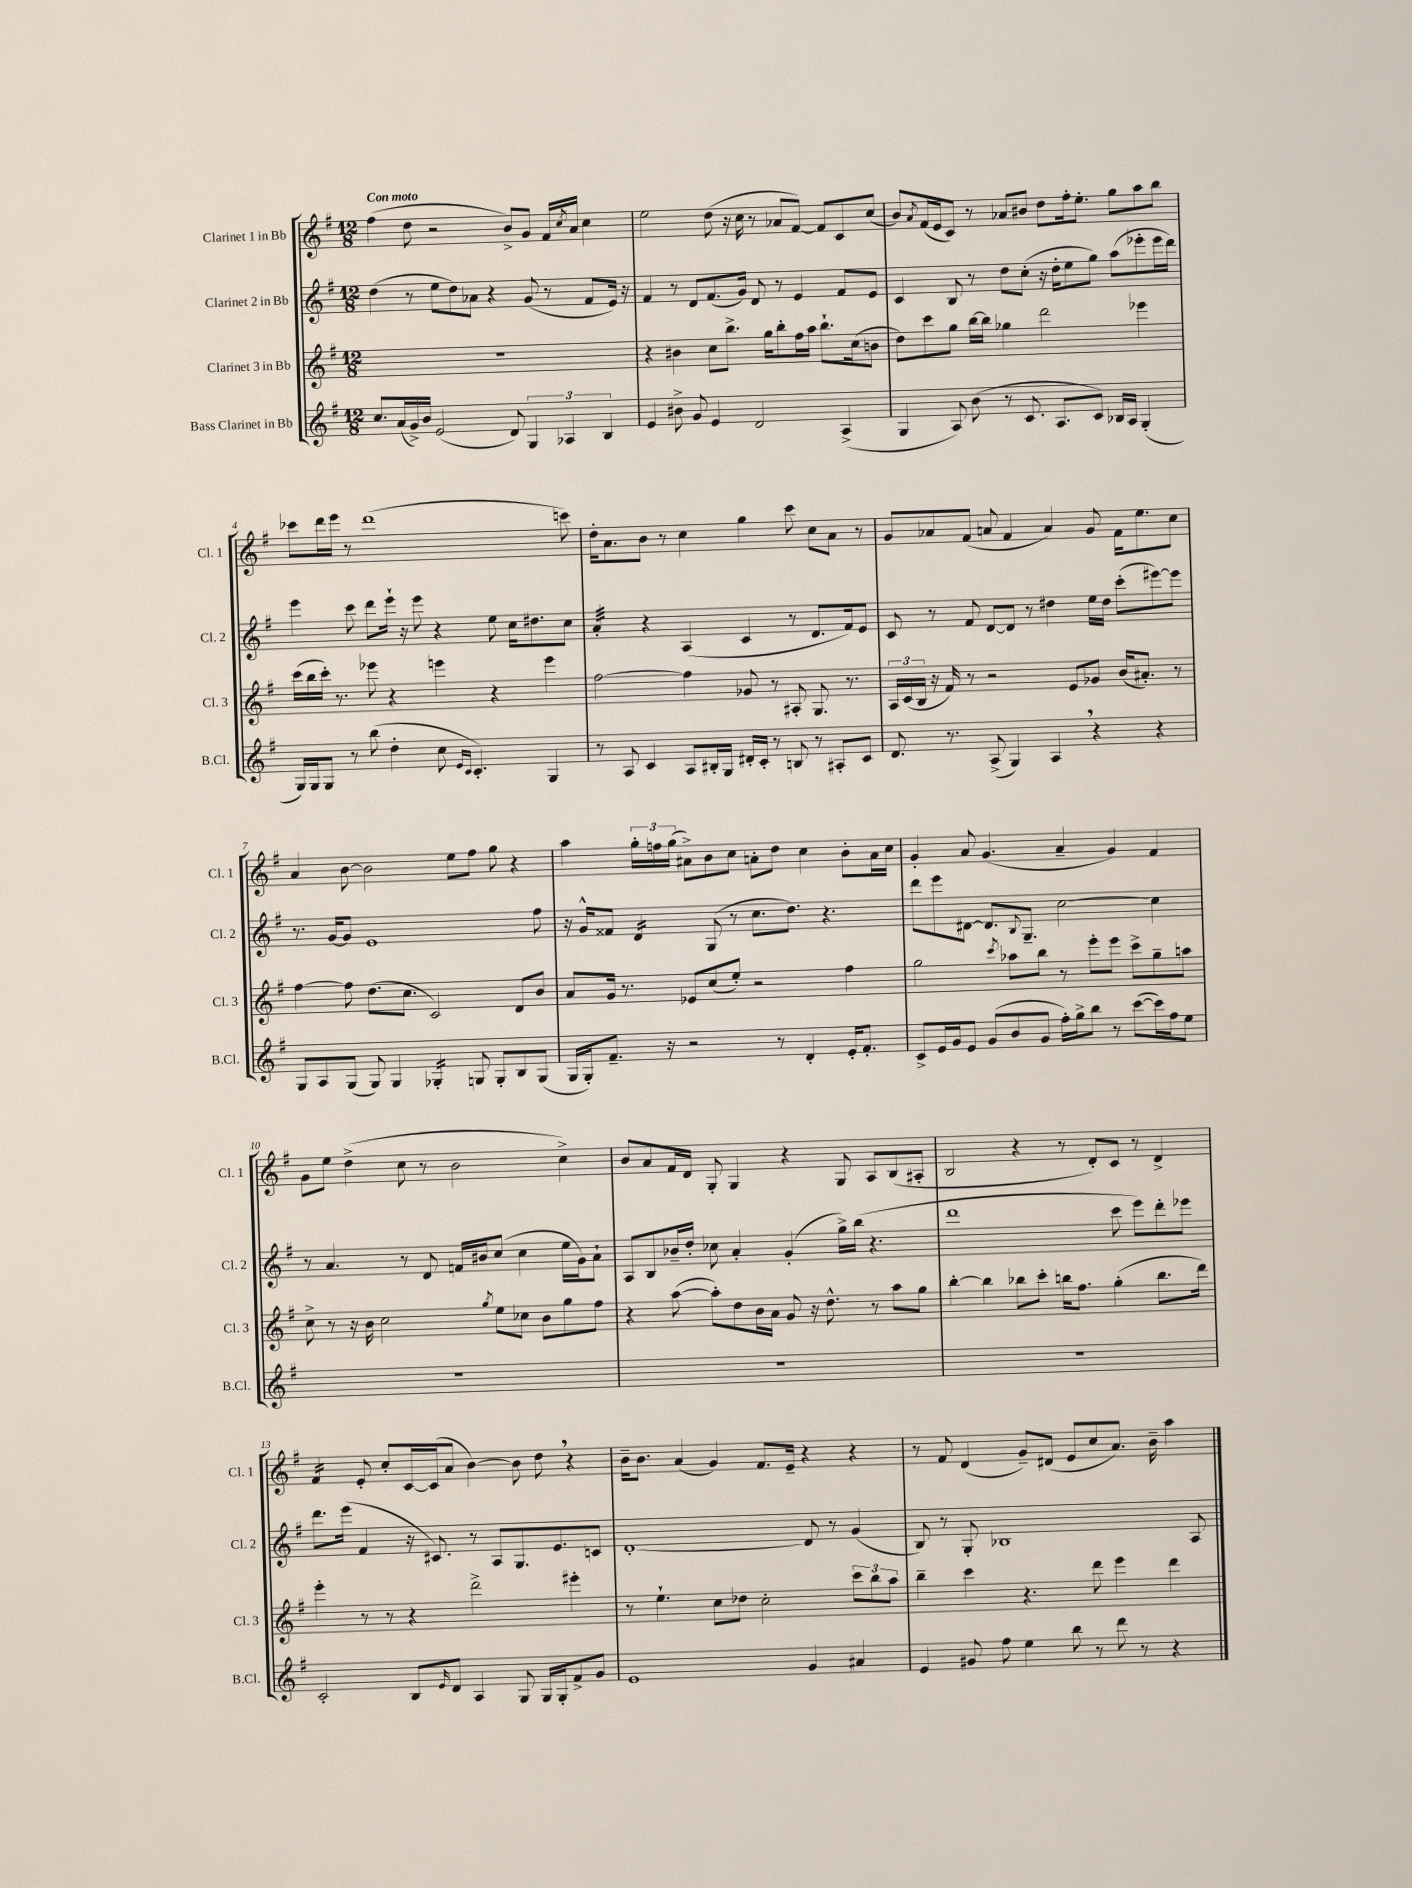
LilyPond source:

<<
\new StaffGroup <<
\new Staff = "s0" \with { instrumentName = "Clarinet 1 in Bb" shortInstrumentName = "Cl. 1" } {
    \clef treble \key g \major \numericTimeSignature \time 12/8 \tempo "Con moto"
    fis''4( d''8 r2 b'8->) g'8 fis'16 \acciaccatura { c''8 } a'16 c''4 |
    e''2 d''8( r16 c''16 r8 aes'8 fis'8~) fis'8 c'8 c''8( |
    b'8) \acciaccatura { a'8 } fis'16( e'16 c'8) r8 aes'8 bis'8 d''8 fis''16-. e''8.-. g''8 a''8 b''8 |
    ces'''8 d'''16 e'''16 r8 d'''1( c'''8) |
    d''16-. a'8. b'8 r8 c''4 g''4 c'''8 c''8 a'8 r8 |
    g'8 aes'8 fis'8( a'8 fis'4 a'4) g'8 fis'16 e''8. c''8 |
    a'4 b'8~ b'2 e''8 fis''8 g''8 r4 |
    a''4 \tuplet 3/2 { g''16-. f''16 g''16( } ais'8->) b'8 c''8 a'8-. d''8 c''4 b'8-. a'16 c''16 |
    g'4-. a'8 g'4.( a'4-- g'4) fis'4 |
    g'8 e''8 d''4->( c''8 r8 b'2 c''4->) |
    b'8 a'8 fis'16 d'16 g8-. g4 r4 g8 a8 b8( ais8-. |
    b2 r4 r8 d'8-.) c'8 r8 d'4-> |
    fis'4:16 e'8-. c''8-. c'16~ c'16( a'8 b'4~) b'8 d''8 \breathe r4 |
    b'16-- b'8. a'4( g'4) fis'8. e'16-- r4 r4 |
    r8 fis'8 d'4( g'8--) dis'8( e'8 c''8 a'8.) b'16-- a''4 \bar "|." |
}
\new Staff = "s1" \with { instrumentName = "Clarinet 2 in Bb" shortInstrumentName = "Cl. 2" } {
    \clef treble \key g \major \numericTimeSignature \time 12/8
    d''4( r8 e''8 d''8) aes'8 r4 g'8( r8 fis'8 e'16) r16 |
    fis'4 r8 d'8 fis'8.( g'16) d'8 r8 e'4 fis'8 e'8 |
    c'4 b8 r8 d''8 c''8-.( r16 d''16-. e''8 g''8) a''8( ees'''8-. ees'''16 d'''16) |
    e'''4 c'''8 d'''8 e'''16-! r16 e'''8 r4 e''8 c''16 dis''8. c''8 |
    a'4:32-. r4 a4( c'4 r8 d'8. fis'16) e'8 |
    c'8 r8 fis'8 d'8~ d'8 r8 dis''4 e''16 dis''16 c'''8-.( eis'''8~) eis'''8 |
    r8. g'16~ g'8 e'1 fis''8 |
    r16 g'16-^ fisis'8 d'4:16 g8( r8 c''8. d''8.) r4. |
    d'''8 e'''8 dis'8~ dis'8. \appoggiatura { b8 } g8.-- c''2~ c''4 |
    r8 a'4. r8 d'8 f'16 bis'16 c''8( c''4 e''16 g'16) a'8-! |
    a8 b8 bes'16-- d''16-. ces''8 a'4-. g'4-.( g''16->) b''16( r4. |
    d'''1 c'''8 e'''8) d'''8-. ees'''8 |
    d'''8. e'''16( fis'4 r16 cis'8.) r8 a8 g8. e'8. c'8 |
    d'1~-. d'8 r8 g'4( |
    b8) r8 g8-. bes1 a8 \bar "|." |
}
\new Staff = "s2" \with { instrumentName = "Clarinet 3 in Bb" shortInstrumentName = "Cl. 3" } {
    \clef treble \key g \major \numericTimeSignature \time 12/8
    R1. |
    r4 bis'4 c''8 b''8.-> g''16 b''8-. fis''16 a''16 b''8.-! c''16( b'8 |
    d''8) c'''8 g''8 b''16~ b''16 ges''4 d'''2 ees'''4 |
    c'''16( b''16 c'''16-.) r8. ees'''8 r4 e'''4 r4 e'''4 |
    fis''2~ fis''4 ges'8 r8 ais8-. g8. r8. |
    \tuplet 3/2 { a16 c'16( b16 } r16 fis'16) r8 r2 e'8 ges'8 b'16( ais'8.-.) r8 |
    fis''4~ fis''8 d''8.( c''8. c'2) d'8 b'8 |
    a'8 g'16 r8. ees'8 c''8( e''8-.) r2 fis''4 |
    g''2 \acciaccatura { c'''8 } aes''8 b''8 r8 e'''8-. e'''8 c'''8-> g''8-- a''8 |
    c''8-> r8 r16 b'16 c''2 \acciaccatura { g''8 } e''8 ces''8 b'8 g''8 fis''8 |
    r4 a''8~( a''8-.) d''8 b'16 a'16 g'8 r16 d''8.-^ r8 a''8 g''8 |
    b''4~-. b''4 bes''8 c'''8-. b''16 fis''8. g''4-.( b''8. d'''16) |
    e'''4-. r8 r8 r4 d'''2-> eis'''4-. |
    r8 e''4.-! c''8 des''8 c''2-. \tuplet 3/2 { c'''8 b''8 a''8 } |
    b''4-- c'''4 r4. d'''8 e'''4 d'''4 \bar "|." |
}
\new Staff = "s3" \with { instrumentName = "Bass Clarinet in Bb" shortInstrumentName = "B.Cl." } {
    \clef treble \key g \major \numericTimeSignature \time 12/8
    c''8. a'16( g'16->) b'16 e'2( d'8) \tuplet 3/2 { g4 aes4 b4 } |
    e'4 bis'8-> g'8 e'4 d'2 a4->( |
    g4 a8) b'8( r8 c'8. a8. c'8) bes16 a16 g4-.( |
    g16) g16 g8 r8 b''8( d''4-. c''8 \grace { e'16 c'16 } c'4.-.) g4 |
    r8 a8 c'4 a8 bis16-. g16 dis'16-. c'16-. r8 b8 r8 ais8-. c'8 |
    d'8. r8. a8->( g4) a4 \breathe r4 r4 |
    g8 a8 g8( g8) g4 ges4:16-. g8 g8-. b8 g8( |
    g16 g16-.) fis'8.-- r16 r2 r8 d'4-. e'16-. fis'8.-. |
    c'8-> e'16 g'16 e'8 g'8( b'8 g'8 fis''16-.) g''16-> b''8 r8 c'''8~( c'''16) fis''16 e''8 |
    R1. |
    R1. |
    R1. |
    c'2-. b8 \grace { e'16 } d'8 a4 g8 g16 g16-. fis'8-> g'8 |
    e'1 g'4 ais'4 |
    e'4 gis'8 fis''8 e''4 b''8 r8 d'''8 r8 r4 \bar "|." |
}
>>
>>
